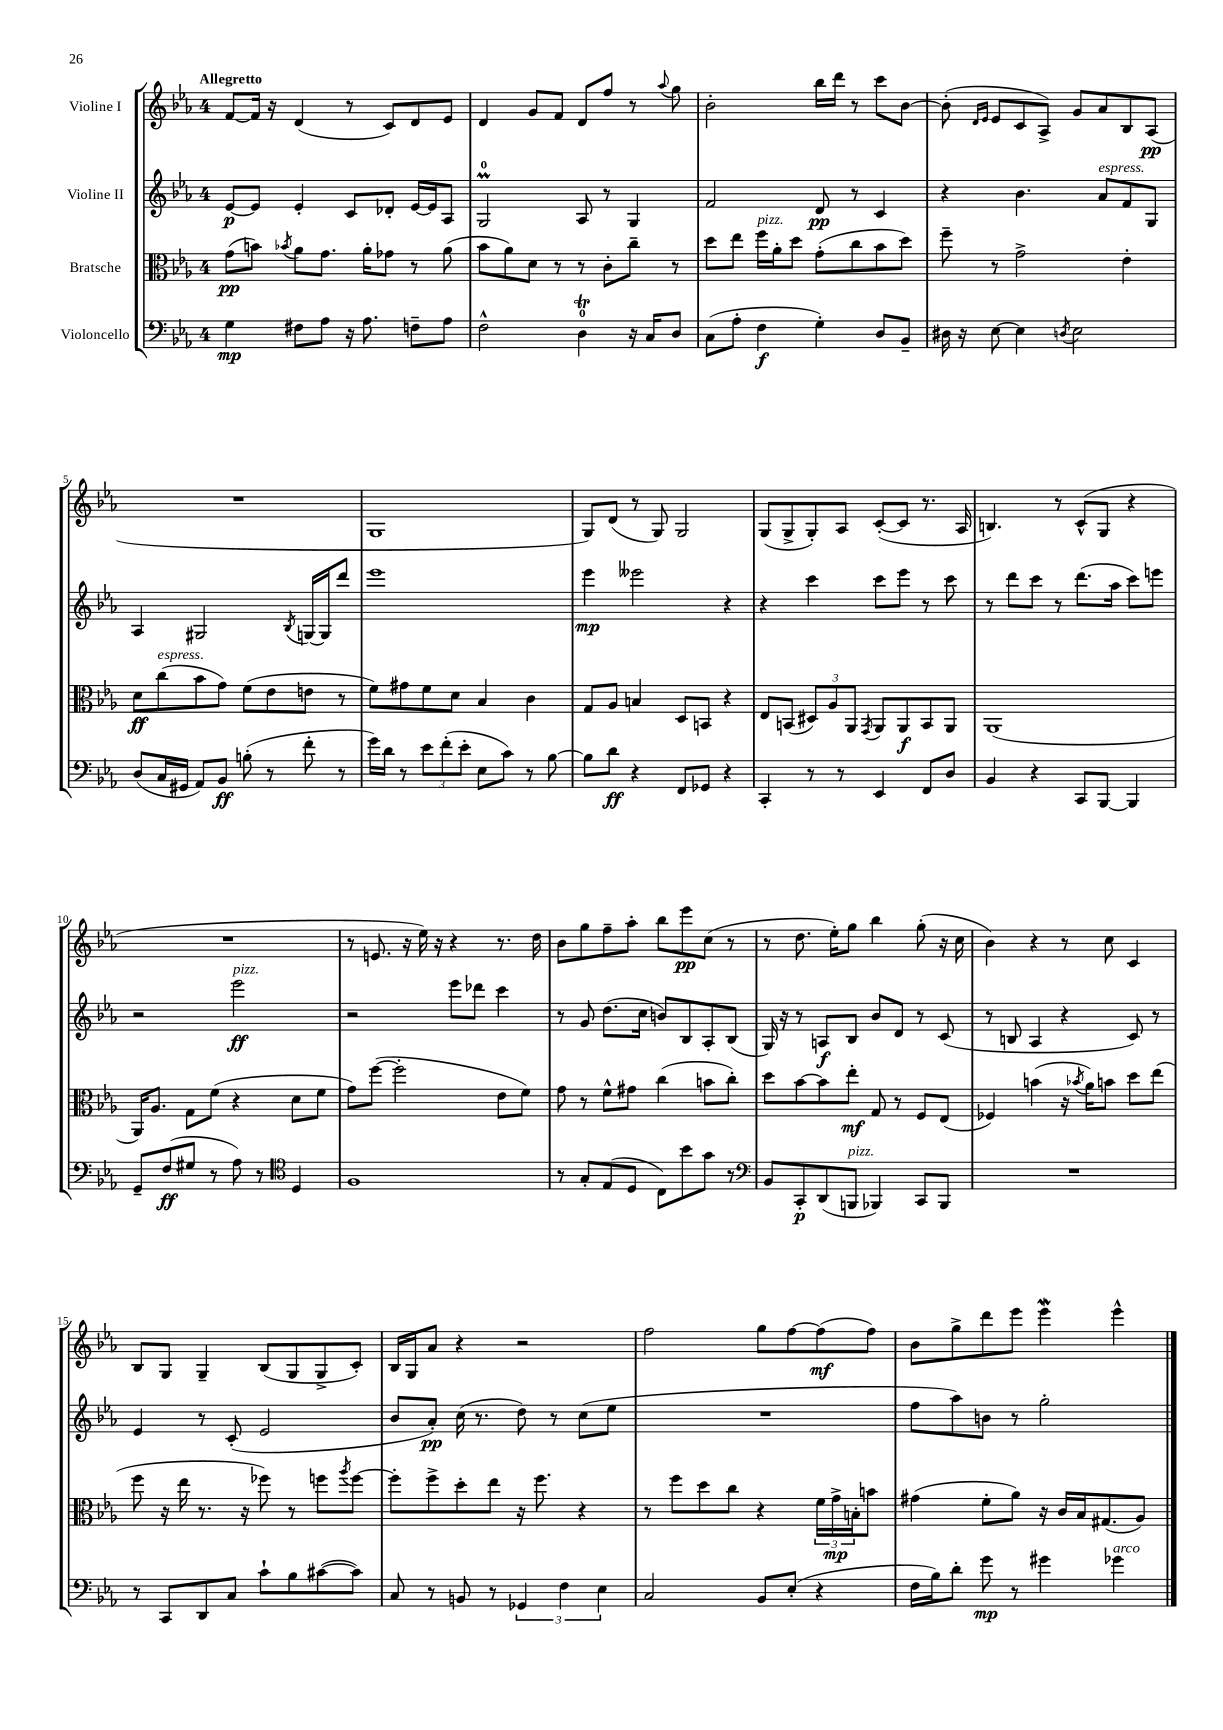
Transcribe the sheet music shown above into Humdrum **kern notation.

**kern	**dynam	**kern	**dynam	**kern	**dynam	**kern	**dynam
*part4	*part4	*part3	*part3	*part2	*part2	*part1	*part1
*staff4	*staff4	*staff3	*staff3	*staff2	*staff2	*staff1	*staff1
*I"Violoncello	*	*I"Bratsche	*	*I"Violine II	*	*I"Violine I	*
*clefF4	*	*clefC3	*	*clefG2	*	*clefG2	*
*k[b-e-a-]	*	*k[b-e-a-]	*	*k[b-e-a-]	*	*k[b-e-a-]	*
*M4/4	*	*M4/4	*	*M4/4	*	*M4/4	*
=1	=1	=1	=1	=1	=1	=1	=1
!	!	!	!	!	!	!LO:TX:a:B:t=Allegretto	!
4G\	mp	(8g\L	pp	[8e-/L	p	[8f/L	.
.	.	8bn\J)	.	8e-/J]	.	16f/Jk]	.
.	.	.	.	.	.	16r	.
.	.	8qb-X/	.	.	.	.	.
8F#X\L	.	8a-\L	.	4e-'/	.	(4d/	.
8A-\J	.	8.g\J	.	.	.	.	.
16r	.	.	.	8c/L	.	8r	.
8.A-\	.	16a-'\KL	.	.	.	.	.
.	.	8g-X\J	.	8d-X'/J	.	8c/L)	.
8Fn~\L	.	8r	.	[16e-/LL	.	8d/	.
.	.	.	.	16e-/J]	.	.	.
8A-\J	.	(8a-\	.	8A-/J	.	8e-/J	.
=2	=2	=2	=2	=2	=2	=2	=2
2F^^\	.	8b-\L	.	2Gm/	.	4d/	.
.	.	8a-\)	.	.	.	.	.
.	.	8d\J	.	.	.	8g/L	.
.	.	8r	.	.	.	8f/J	.
4Dt\	.	8r	.	8A-/	.	8d/L	.
.	.	8c'\L	.	8r	.	8ff/J	.
16r	.	8cc~\J	.	4G/	.	8r	.
16C/KL	.	.	.	.	.	.	.
.	.	.	.	.	.	8qqaa-/	.
8D/J	.	8r	.	.	.	8gg\	.
=3	=3	=3	=3	=3	=3	=3	=3
(8C\L	.	8dd\L	.	2f/	.	2b-'\	.
8A-'\J	.	8ee-\J	.	.	.	.	.
!	!	!LO:TX:a:i:t=pizz.	!	!	!	!	!
4F\	f	16ff\LL	.	.	.	.	.
.	.	16a-'\J	.	.	.	.	.
.	.	8dd\J	.	.	.	.	.
4G'\)	.	(8g'\L	.	8d/	pp	16bb-\LL	.
.	.	.	.	.	.	16ddd\JJ	.
.	.	8cc\	.	8r	.	8r	.
8D/L	.	8b-\	.	4c/	.	8ccc\L	.
8BB-~/J	.	8dd\J)	.	.	.	[8b-\J	.
=4	=4	=4	=4	=4	=4	=4	=4
16D#X\	.	8ff~\	.	4r	.	(8b-'\]	.
16r	.	.	.	.	.	.	.
.	.	.	.	.	.	16qqd/LL	.
.	.	.	.	.	.	16qqe-/JJ	.
[8E-\	.	8r	.	.	.	8e-/L	.
4E-\]	.	2g^\	.	4.b-\	.	8c/	.
.	.	.	.	.	.	8A-^/J)	.
8qDn/	.	.	.	.	.	.	.
2E-\	.	.	.	.	.	8g/L	.
!	!	!	!	!LO:TX:a:i:t=espress.	!	!	!
.	.	.	.	8a-/L	.	8a-/	.
.	.	4e-'\	.	8f/	.	8B-/	.
.	.	.	.	8G/J	.	(8A-/J	pp
!!LO:LB:g=z
=5	=5	=5	=5	=5	=5	=5	=5
(8D/L	.	8d\L	ff	4A-/	.	1r	.
!	!	!LO:TX:a:i:t=espress.	!	!	!	!	!
16C/L	.	(8cc\	.	.	.	.	.
16GG#X/JJ	.	.	.	.	.	.	.
8AA-/L)	.	8b-\	.	2G#X/	.	.	.
8BB-/J	ff	8g\J)	.	.	.	.	.
(8Bn'\	.	(8f\L	.	.	.	.	.
8r	.	8e-\	.	.	.	.	.
.	.	.	.	8qB-/	.	.	.
8f'\	.	8en\J	.	[16Gn/LL	.	.	.
.	.	.	.	16G/J]	.	.	.
8r	.	8r	.	8ddd/J	.	.	.
=6	=6	=6	=6	=6	=6	=6	=6
16g\LL)	.	8f\L)	.	1eee-	.	1G	.
16d\JJ	.	.	.	.	.	.	.
8r	.	8g#X\	.	.	.	.	.
12e-\L	.	8f\	.	.	.	.	.
(12f'\	.	.	.	.	.	.	.
.	.	8d\J	.	.	.	.	.
12e-'\J	.	.	.	.	.	.	.
8E-\L	.	4B-/	.	.	.	.	.
8c\J)	.	.	.	.	.	.	.
8r	.	4c\	.	.	.	.	.
[8B-\	.	.	.	.	.	.	.
=7	=7	=7	=7	=7	=7	=7	=7
8B-\L]	.	8G/L	.	4eee-\	mp	8G/L)	.
8d\J	ff	8A-/J	.	.	.	(8d/J	.
4r	.	4Bn/	.	2eee--X\	.	8r	.
.	.	.	.	.	.	8G/)	.
8FF/L	.	8D/L	.	.	.	2G/	.
8GG-X/J	.	8BBn/J	.	.	.	.	.
4r	.	4r	.	4r	.	.	.
=8	=8	=8	=8	=8	=8	=8	=8
4CC'/	.	8E-/L	.	4r	.	(8G/L	.
.	.	(8BBn/J	.	.	.	8G^/	.
8r	.	12D#X/L)	.	4ccc\	.	8G'/)	.
.	.	12A-/	.	.	.	.	.
8r	.	.	.	.	.	8A-/J	.
.	.	12AA-/J	.	.	.	.	.
.	.	8qGG/	.	.	.	.	.
4EE-/	.	8AA-/L	.	8ccc\L	.	([8c'/L	.
.	.	8AA-/	f	8eee-\J	.	8c/J]	.
8FF/L	.	8BB/	.	8r	.	8.r	.
8D/J	.	8AA-/J	.	8ccc\	.	.	.
.	.	.	.	.	.	16A-/	.
=9	=9	=9	=9	=9	=9	=9	=9
4BB-/	.	(1AA-	.	8r	.	4.Bn/)	.
.	.	.	.	8ddd\L	.	.	.
4r	.	.	.	8ccc\J	.	.	.
.	.	.	.	8r	.	8r	.
8CC/L	.	.	.	(8.ddd\L	.	(8c^^/L	.
[8BBB-/J	.	.	.	.	.	8G/J	.
.	.	.	.	16aa-\Jk	.	.	.
4BBB-/]	.	.	.	8ccc\L)	.	4r	.
.	.	.	.	8eeen\J	.	.	.
!!LO:LB:g=z
=10	=10	=10	=10	=10	=10	=10	=10
8GG~/L	.	16AA-/KL)	.	2r	.	1r	.
.	.	8.A-/J	.	.	.	.	.
(8F/	ff	.	.	.	.	.	.
8G#X/J	.	8G\L	.	.	.	.	.
8r	.	(8f\J	.	.	.	.	.
!	!	!	!	!LO:TX:a:i:t=pizz.	!	!	!
8A-\)	.	4r	.	2eee-\	ff	.	.
8r	.	.	.	.	.	.	.
*clefC4	*	*	*	*	*	*	*
4D/	.	8d\L	.	.	.	.	.
.	.	8f\J	.	.	.	.	.
=11	=11	=11	=11	=11	=11	=11	=11
1F	.	8g\L)	.	2r	.	8r	.
.	.	([8ff\J	.	.	.	8.en/	.
.	.	2ff'\]	.	.	.	.	.
.	.	.	.	.	.	16r	.
.	.	.	.	.	.	16ee-\)	.
.	.	.	.	.	.	16r	.
.	.	.	.	8eee-\L	.	4r	.
.	.	.	.	8ddd-X\J	.	.	.
.	.	8e-\L	.	4ccc\	.	8.r	.
.	.	8f\J)	.	.	.	.	.
.	.	.	.	.	.	16dd\	.
=12	=12	=12	=12	=12	=12	=12	=12
8r	.	8g\	.	8r	.	8b-\L	.
8G'/L	.	8r	.	8g/	.	8gg\	.
(8E-/	.	8f^^\L	.	(8.dd\L	.	8ff~\	.
8D/J	.	8g#X\J	.	.	.	8aa-'\J	.
.	.	.	.	16cc\Jk	.	.	.
8C\L)	.	(4cc\	.	8bn/L)	.	8bb-\L	.
8b-\	.	.	.	8B-/	.	8eee-\	pp
8g\J	.	8bn\L	.	8A-'/	.	(8cc\J	.
8r	.	8cc'\J)	.	(8B-/J	.	8r	.
=13	=13	=13	=13	=13	=13	=13	=13
*clefF4	*	*	*	*	*	*	*
8BB-/L	.	8dd\L	.	16G/)	.	8r	.
.	.	.	.	16r	.	.	.
8CC'/	p	[8b-\	.	8r	.	8.dd\	.
(8DD/	.	8b-\]	.	8An/L	f	.	.
.	.	.	.	.	.	16ee-'\KL)	.
!LO:TX:a:i:t=pizz.	!	!	!	!	!	!	!
8BBBn/J	.	8ee-'\J	mf	8B-/J	.	8gg\J	.
4BBB-X/)	.	8G/	.	8b-/L	.	4bb-\	.
.	.	8r	.	8d/J	.	.	.
8CC/L	.	8F/L	.	8r	.	(8gg'\	.
8BBB-/J	.	(8E-/J	.	(8c/	.	16r	.
.	.	.	.	.	.	16cc\	.
=14	=14	=14	=14	=14	=14	=14	=14
1r	.	4F-X/)	.	8r	.	4b-\)	.
.	.	.	.	8Bn/	.	.	.
.	.	(4bn\	.	4A-/	.	4r	.
.	.	16r	.	4r	.	8r	.
.	.	8qb-X/	.	.	.	.	.
.	.	16a-\KL)	.	.	.	.	.
.	.	8bn\J	.	.	.	8cc\	.
.	.	8dd\L	.	8c/)	.	4c/	.
.	.	(8ee-\J	.	8r	.	.	.
!!LO:LB:g=z
=15	=15	=15	=15	=15	=15	=15	=15
8r	.	8ff\	.	4e-/	.	8B-/L	.
8CC/L	.	16r	.	.	.	8G/J	.
.	.	16ee-\	.	.	.	.	.
8DD/	.	8.r	.	8r	.	4G~/	.
8C/J	.	.	.	(8c'/	.	.	.
.	.	16r	.	.	.	.	.
8c`\L	.	8ff-X\)	.	2e-/	.	(8B-/L	.
8B-\	.	8r	.	.	.	8G/	.
([8c#X\	.	8ffn\L	.	.	.	8G^/	.
.	.	8qaa-/	.	.	.	.	.
8c#\J])	.	[8ff\J	.	.	.	8c'/J)	.
=16	=16	=16	=16	=16	=16	=16	=16
8C/	.	8ff'\L]	.	8b-/L	.	16B-/LL	.
.	.	.	.	.	.	16G/J	.
8r	.	8ff^\	.	8a-'/J)	pp	8a-/J	.
8BBn/	.	8dd'\	.	(16cc\	.	4r	.
.	.	.	.	8.r	.	.	.
8r	.	8ee-\J	.	.	.	.	.
6GG-X/	.	16r	.	8dd\)	.	2r	.
.	.	8.ff\	.	.	.	.	.
.	.	.	.	8r	.	.	.
6F\	.	.	.	.	.	.	.
.	.	4r	.	(8cc\L	.	.	.
6E-\	.	.	.	.	.	.	.
.	.	.	.	8ee-\J	.	.	.
=17	=17	=17	=17	=17	=17	=17	=17
2C/	.	8r	.	1r	.	2ff\	.
.	.	8ff\L	.	.	.	.	.
.	.	8dd\	.	.	.	.	.
.	.	8cc\J	.	.	.	.	.
8BB-/L	.	4r	.	.	.	8gg\L	.
(8E-'/J	.	.	.	.	.	[8ff\	.
4r	.	24f\LL	.	.	.	(8ff\]	mf
.	.	24g^\	mp	.	.	.	.
.	.	24Bn'\J	.	.	.	.	.
.	.	8bn\J	.	.	.	8ff\J)	.
=18	=18	=18	=18	=18	=18	=18	=18
16F\LL	.	(4g#X\	.	8ff\L	.	8b-\L	.
16B-\J)	.	.	.	.	.	.	.
8d'\J	.	.	.	8aa-\)	.	8gg^\	.
8g\	mp	8f'\L	.	8bn\J	.	8ddd\	.
8r	.	8a-\J)	.	8r	.	8eee-\J	.
4g#X\	.	16r	.	2gg'\	.	4eee-w\	.
.	.	16c/LL	.	.	.	.	.
.	.	16B-/J	.	.	.	.	.
.	.	(8.G#X/	.	.	.	.	.
!LO:TX:a:i:t=arco	!	!	!	!	!	!	!
4g-X\	.	.	.	.	.	4eee-^^\	.
.	.	8A-/J)	.	.	.	.	.
==	==	==	==	==	==	==	==
*-	*-	*-	*-	*-	*-	*-	*-
